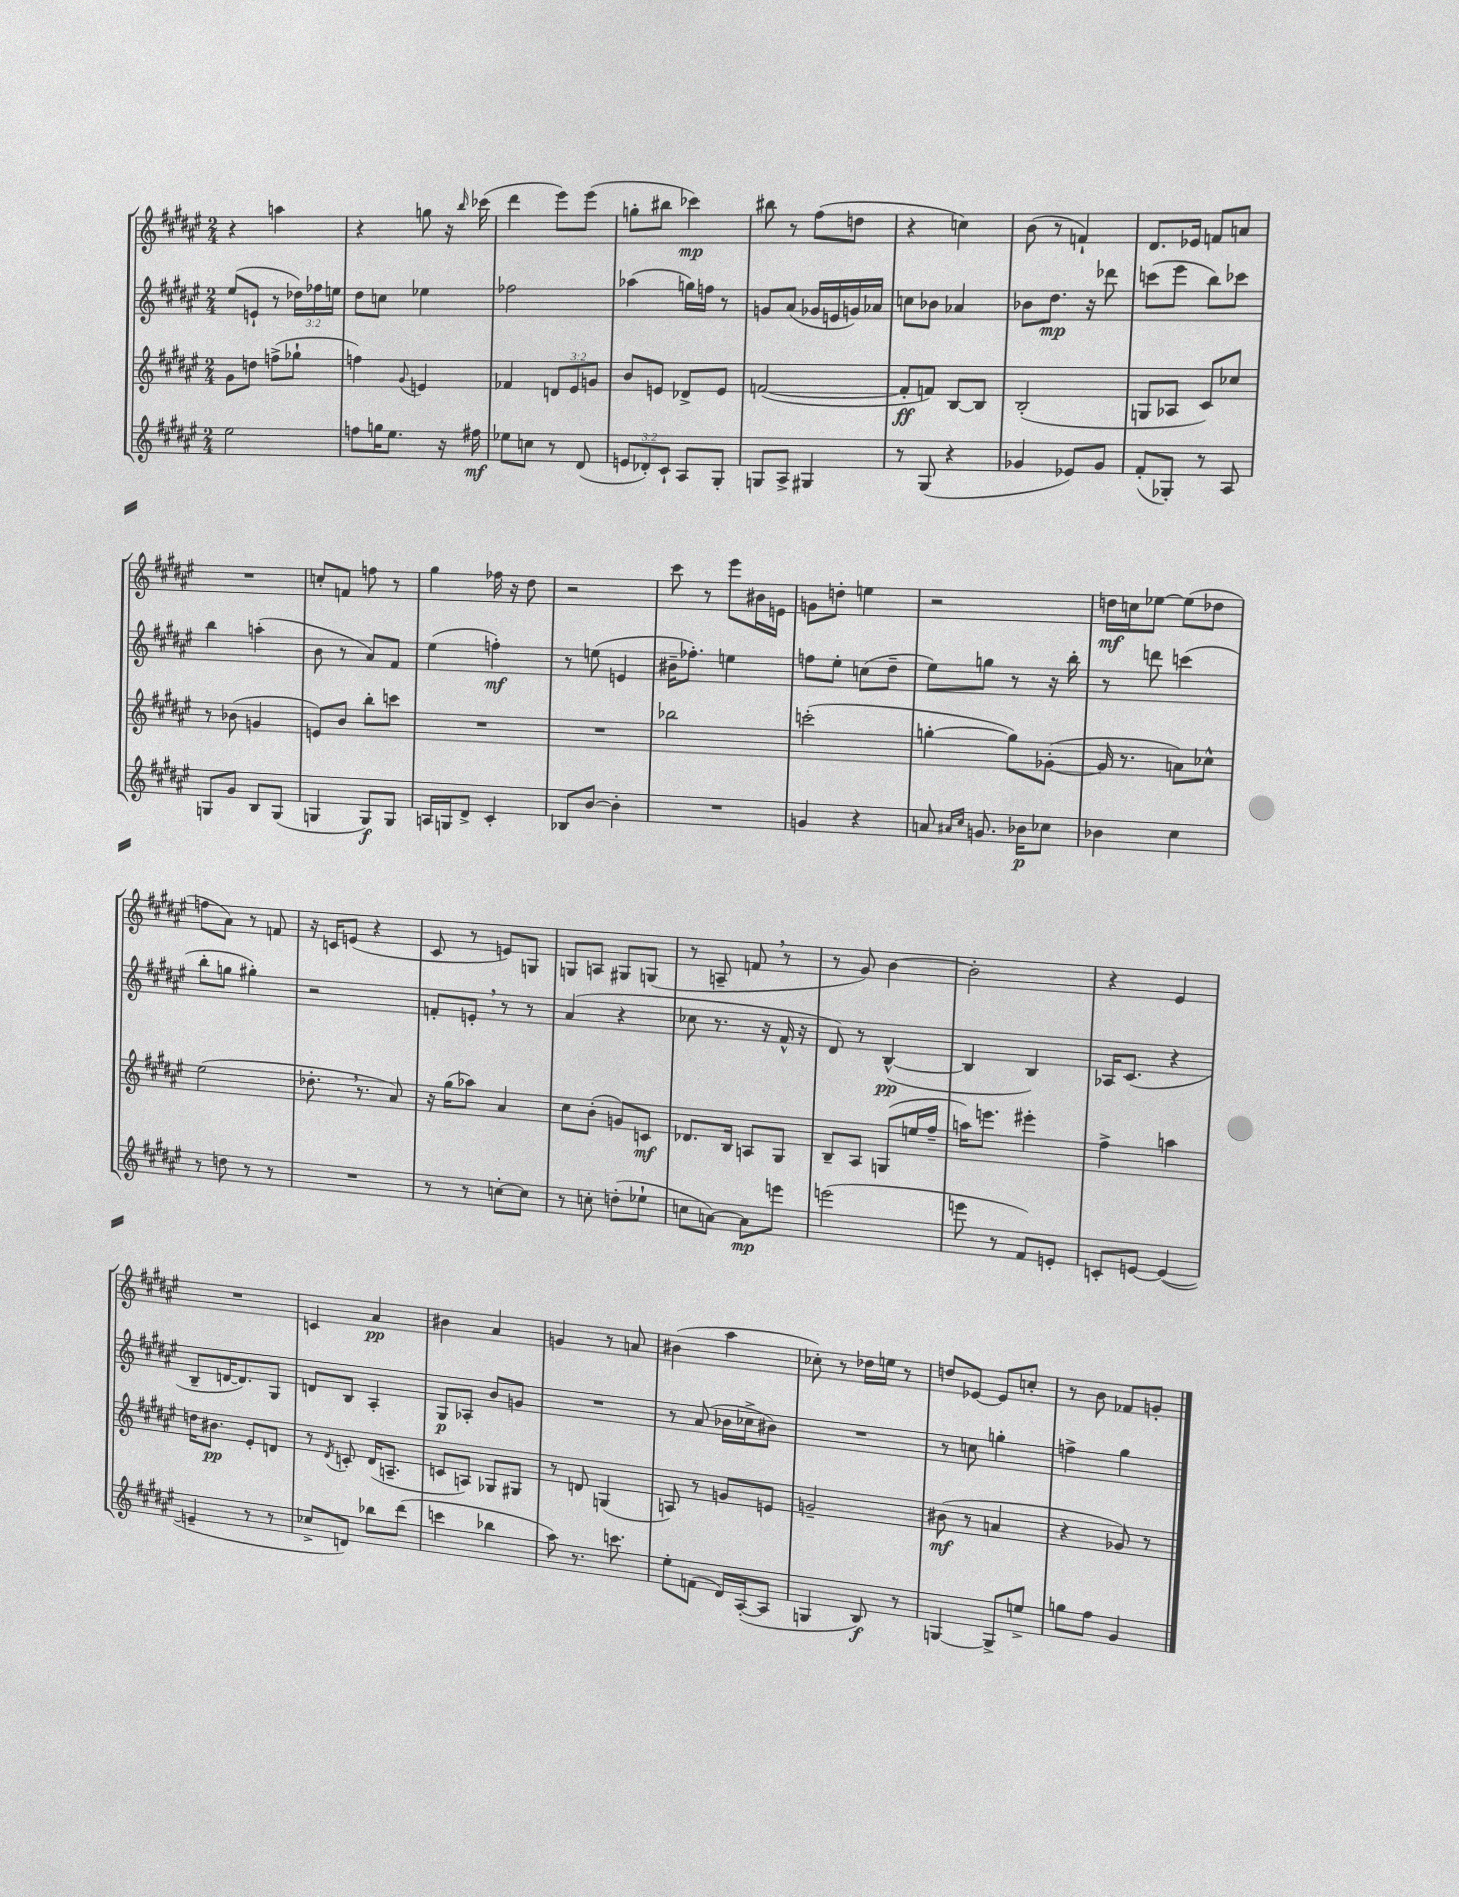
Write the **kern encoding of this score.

**kern	**kern	**kern	**kern
*staff4	*staff3	*staff2	*staff1
*clefG2	*clefG2	*clefG2	*clefG2
*k[f#c#g#d#a#e#]	*k[f#c#g#d#a#e#]	*k[f#c#g#d#a#e#]	*k[f#c#g#d#a#e#]
*M2/4	*M2/4	*M2/4	*M2/4
2ee#\	8g#\L	(8ee#/L	4r
.	8dd\J	8e`/J	.
.	(8ff^\L	8r	4aa\
.	8gg-`\J	24dd-\LL)	.
.	.	24ff-\	.
.	.	24ee\JJ	.
=	=	=	=
8ff\L	4ff\)	8dd#\L	4r
16gg\K	.	8cc\J	.
8.ee#\J	.	.	.
.	8qqg#/	.	.
.	4e/	4ee-\	8gg\
16r	.	.	16r
.	.	.	16qqbb/
16ff#\	.	.	(16ccc-\
=	=	=	=
8ee-\L	4f-/	2ff-\	4ddd#\
8cc\J	.	.	.
8r	12d/L	.	8eee#\L)
.	12e#/	.	.
(8d#/	.	.	(8eee#\J
.	12g/J	.	.
=	=	=	=
12e/L	8b/L	(4aa-\	8gg'\L
12d-'/)	.	.	.
.	8e/J	.	8bb#\J
12c#`/J	.	.	.
8A#/L	8d-^/L	16gg\LL)	4ccc-\)
.	.	16ff\JJ	.
8G#'/J	8e/J	8r	.
=	=	=	=
8G/L	([2f/	8g/L	8bb#\
8A#^/J	.	(8a#/J	8r
4G#/	.	16g-/LL	(8ff#\L
.	.	16e/	.
.	.	16g/)	8dd\J
.	.	16a-/JJ	.
=	=	=	=
8r	8f'/]L	8cc\L	4r
(8G#/	8f/J)	8b-\J	.
4r	[8B/L	4a-/	4cc\)
.	8B/]J	.	.
=	=	=	=
4g-/	(2B'/	8b-\L	(8b\
.	.	8.dd#\J	8r
8e-/L)	.	.	4f`/)
.	.	16r	.
8g-/J	.	8ddd-\	.
=	=	=	=
(8f#'/L	8G/L	(8ccc\L	8.d#/L
8G-'/J)	8A-/J	8eee#\J	.
.	.	.	16e-/Jk
8r	8c#/L)	8bb\L)	8f/L
8A#/	8cc-/J	8ccc-\J	8a/J
=	=	=	=
8G/L	8r	4bb\	2r
8g#/J	(8b-\	.	.
8B/L	4g/	(4aa'\	.
(8G/J	.	.	.
=	=	=	=
4G/	8e/L)	8b\	8cc'/L
.	8b/J	8r	8f/J
8G/L)	8bb'\L	8a#/L)	8ff\
8G/J	8ccc\J	8f#/J	8r
=	=	=	=
16A/LL	2r	(4ee#\	4gg#\
16G/J	.	.	.
8d#^/J	.	.	.
4c#'/	.	4ff'\)	16ff-\
.	.	.	16r
.	.	.	8dd#\
=	=	=	=
8B-/L	2r	8r	2r
[8b/J	.	(8ee\	.
4b'\]	.	4e/	.
=	=	=	=
2r	2bb-\	16b#~\LK	8ccc#\
.	.	8.ff-'\J)	.
.	.	.	8r
.	.	4ee\	8eee#\L
.	.	.	16b#\L
.	.	.	16e\JJ
=	=	=	=
4g/	(2ccc'\	8ff\L	8g\L
.	.	8ee#'\J	8dd'\J
4r	.	(8cc\L	4ee\
.	.	8dd#~\J	.
=	=	=	=
8a/	[4gg'\	8ee#\L)	2r
16qqa#/LL	.	.	.
16qqcc#/JJ	.	.	.
8.g/	.	8gg\J	.
.	8gg\]L)	8r	.
16b-\LK	.	.	.
8cc-\J	([8g-'\J	16r	.
.	.	16bb'\	.
=	=	=	=
4b-\	16g-/]	8r	16dd\LL
.	8.r	.	16cc\J
.	.	8ddd\	[8ee-\J
4cc#\	8a\L)	(4ccc\	(8ee-\]L
.	8cc-^^\J	.	8dd-\J
=	=	=	=
8r	(2ee#\	8bb'\L	8ff\L
8dd\	.	8gg\J	8a#\J)
8r	.	4gg#'\)	8r
8r	.	.	8f/
=	=	=	=
2r	8.dd-'\	2r	16r
.	.	.	16c/LK
.	.	.	(8e/J
.	8.r	.	.
.	.	.	4r
.	8a#/)	.	.
=	=	=	=
8r	16r	8f'/L	8c#/
.	(16gg#\LK	.	.
8r	8aa-\J)	8e'/J	8r
[8cc'\L	4a#/	8r	8e/L)
8cc\]J	.	8r	8G/J
=	=	=	=
8r	8cc#\L	(4a#/	8G/L
8cc'\	(8b'\J	.	8A/J
(8dd'\L	8g/L)	4r	8G#/L
8ee-`\J	8c/J	.	(8G/J
=	=	=	=
8cc\L	8.d-/L	8cc-\	8r
[8a\J)	.	8.r	8A~/
.	16B/Jk	.	.
8a\]L	8A/L	.	8f/
.	.	16r	.
8eee\J	8G#/J	16f#^^/	8r
.	.	16r	.
=	=	=	=
(2eee\	8B~/L	8d#/)	8r
.	8A#/J	8r	8g#/)
.	(8G/L	([4B^^/	[4b\
.	16ee/L	.	.
.	16ff#~/JJ	.	.
=	=	=	=
8eee\	16aa\LK)	4B/]	2b'\]
.	8.eee\J	.	.
8r	.	.	.
8f#/L)	4eee#'\	4B/)	.
8e'/J	.	.	.
=	=	=	=
8c'/L	4ff#^\	16A-/LK	4r
.	.	(8.c#/J	.
[8e/J	.	.	.
(4e/_	4aa\	4r	4e#/
=	=	=	=
4e~/]	16dd\LK	8B~/L	2r
.	8.b#\J	.	.
.	.	[16d/K	.
.	.	8.d/])	.
8r	8e#'/L	.	.
8r	8d/J	8G#/J	.
=	=	=	=
8cc-^/L	8r	8d/L	4c/
.	8qd#/	.	.
8d/J)	8c'/	8B/J	.
8bb-\L	(16d#/LK	4A#'/	4a#/
.	8.A~/J	.	.
(8ddd#\J	.	.	.
=	=	=	=
4ccc\	8c/L	8G#/L	4b#\
.	8A/J)	8A-'/J	.
4bb-\	8G-/L	8b/L	4a#/
.	8G#/J	8g/J	.
=	=	=	=
8aa#\)	8r	2r	4g/
8.r	8d/	.	.
.	(4G/	.	8r
8.ccc\	.	.	.
.	.	.	8a/
=	=	=	=
8ee#'\L	8A/)	8r	(4b#\
(8f\J	8r	(8a#/	.
16d#/LL)	8g/L	16b-\LL	4aa#\
([16A#'/J	.	16cc-^\J	.
8A#/]J	8e/J	8b#\J)	.
=	=	=	=
4G/	2g~/	2r	8cc-'\)
.	.	.	8r
8B/)	.	.	16dd-\LL
.	.	.	16ee\JJ
8r	.	.	8r
=	=	=	=
[4G/	(8b#\	8r	8dd/L
.	8r	8cc\	[8e-/J
8G^/]L	4a/	4gg'\	8e-/]L
8ee^/J	.	.	8cc'/J
=	=	=	=
8gg\L	4r	4ff^\	8r
8ff#\J	.	.	8b\
4g#/	8g-/)	4gg#\	8f-/L
.	8r	.	8g'/J
==	==	==	==
*-	*-	*-	*-
